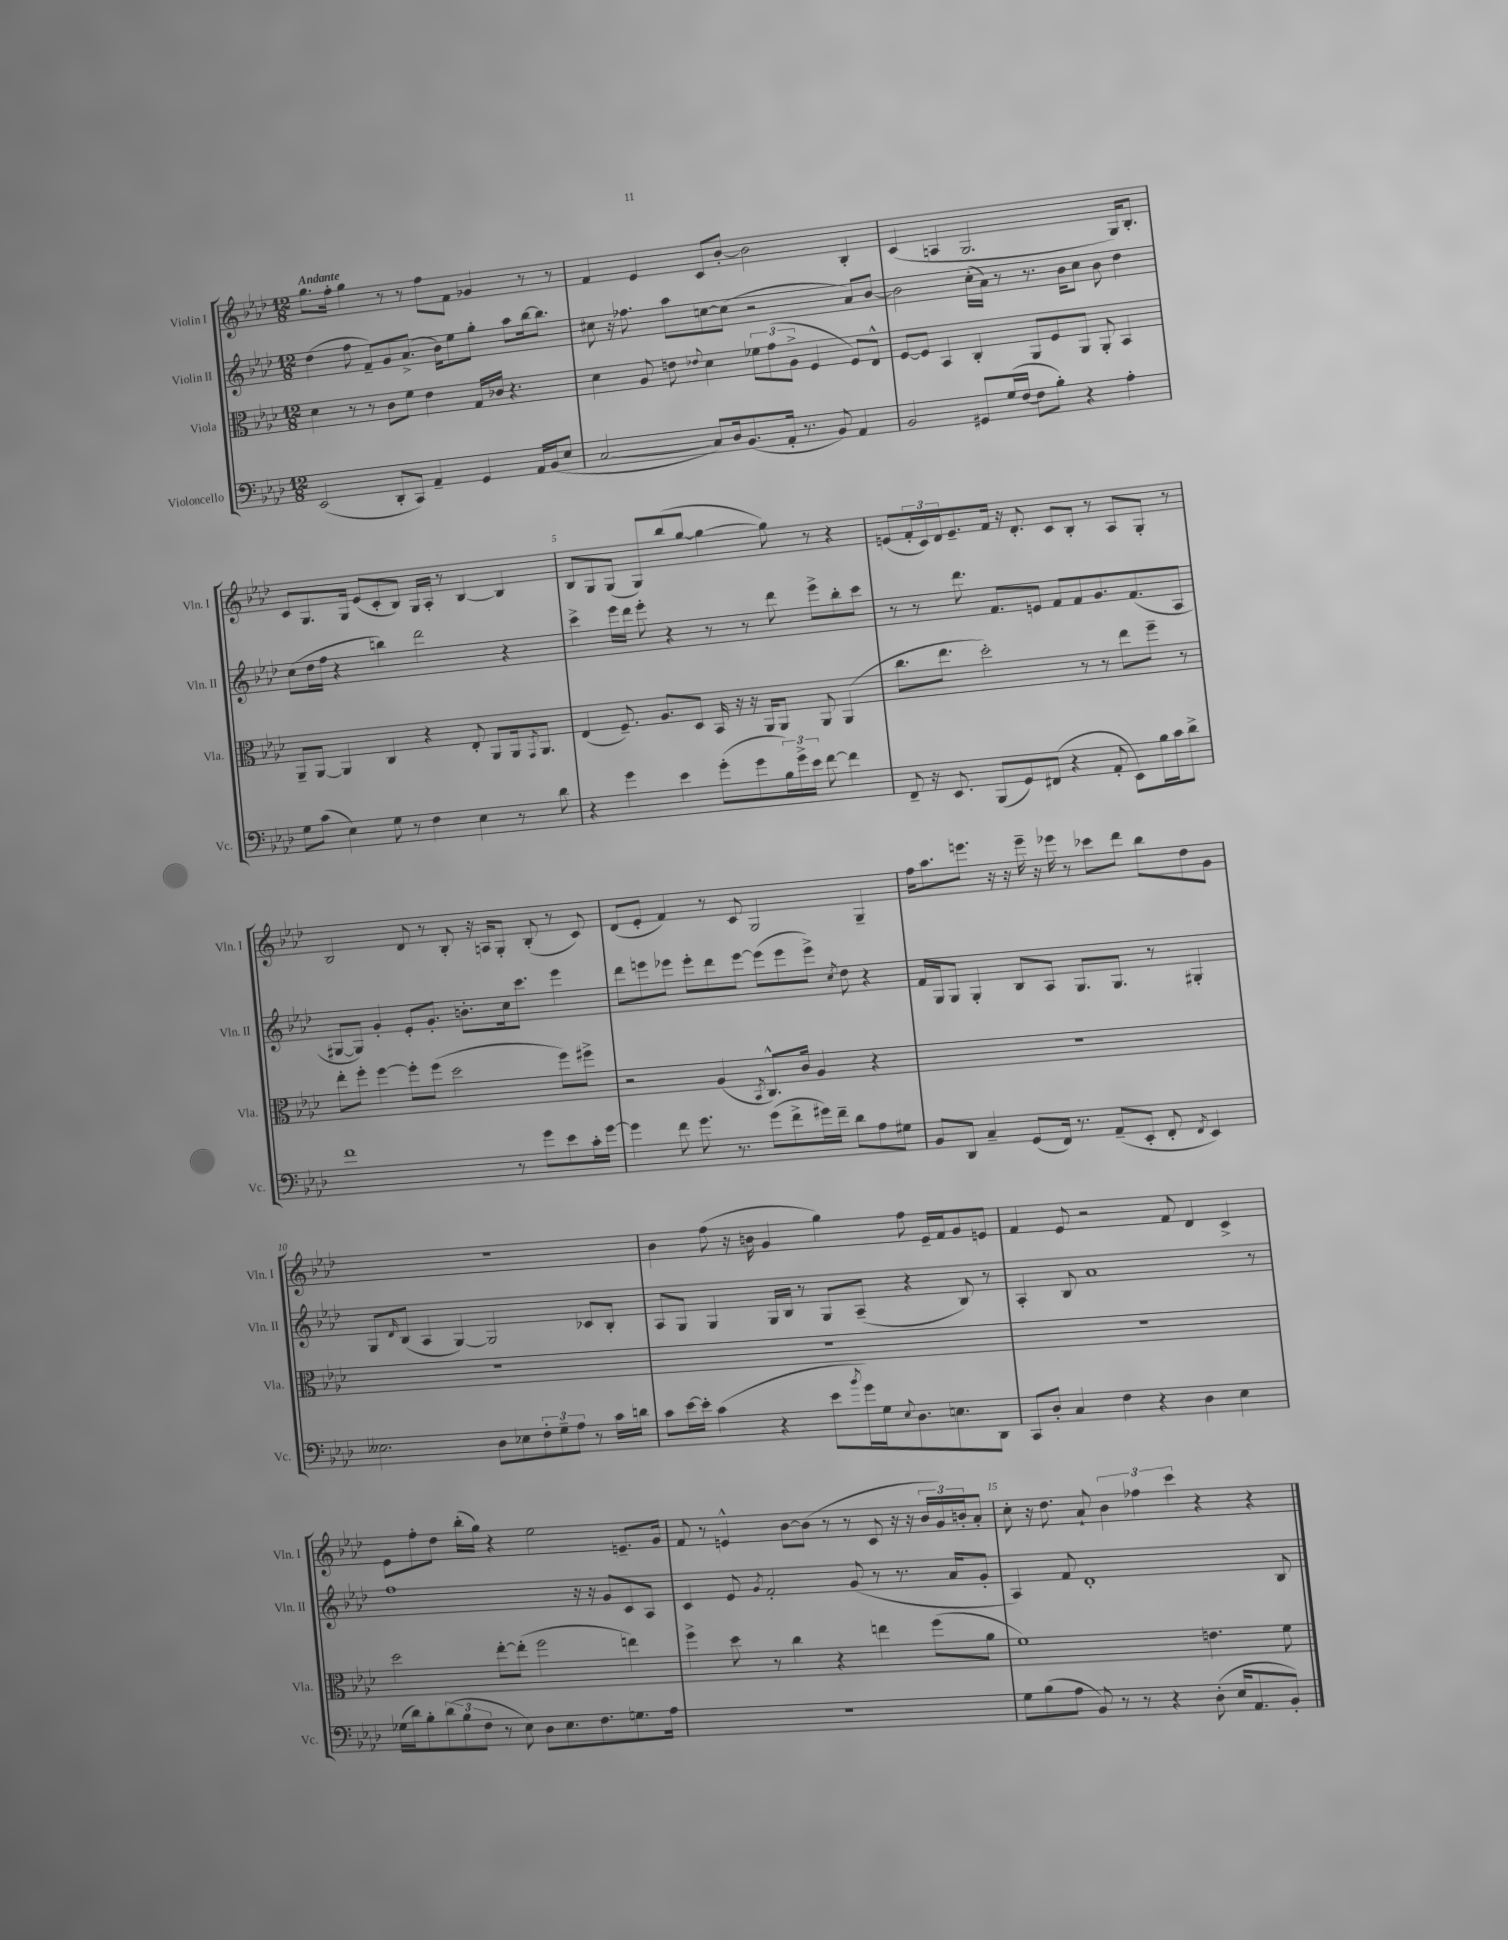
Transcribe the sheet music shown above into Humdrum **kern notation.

**kern	**kern	**kern	**kern
*staff4	*staff3	*staff2	*staff1
*clefF4	*clefC3	*clefG2	*clefG2
*k[b-e-a-d-]	*k[b-e-a-d-]	*k[b-e-a-d-]	*k[b-e-a-d-]
*M12/8	*M12/8	*M12/8	*M12/8
(2EE-	4d-	(4dd-	8.gg
.	.	.	16ff'
.	8r	8ff	4gg
.	8r	8f~)	.
8DD-'	8c	8g	8r
8CC)	8f	(8.a-^	8r
4AA-~	4e-	.	8ff
.	.	16b-)	.
.	.	8ee-	8f
4GG	16G	8gg'	4g-
.	16c-	.	.
.	4.r	8aa-	.
16AA-	.	[16bb-	8r
(16BB-	.	8.bb-]	.
8E-	.	.	8r
=	=	=	=
[2C	4d-	8cc#	4f
.	.	16r	.
.	.	8.ff-	.
.	8A-	.	4e-
.	8e	8aa-	.
.	8qqe-	.	.
8C])	4d-	[8cc	8c
16D-	.	(8cc]	[8b-'
(8.BB-	.	.	.
.	12f-	2r	2b-]
.	(12g	.	.
16AA-'	.	.	.
.	12A-^	.	.
8.r	.	.	.
.	4F	.	.
8BB-)	.	.	.
4AA-	8F)	8a-)	4B-'
.	8E-^^	[8b-	.
=	=	=	=
2BB-	[8F	2b-]	(4c
.	8F]	.	.
.	4BB-	.	4A
8GG#	4C'	(16cc'	2.G
.	.	16a-)	.
(16G	.	8r	.
[16F	.	.	.
8F]	8AA-	8.r	.
8B-')	8F	.	.
.	.	16b-	.
4r	8AA-	8cc	.
.	8AA-'	8b-	.
4A-'	4BB-	4dd-	16G)
.	.	.	8.B-'
=	=	=	=
8G	8AA-~	(8cc	8c
(8c	[8AA-	16dd-	8.G
.	.	16ff	.
4E-)	4AA-]	4r	.
.	.	.	16G
.	.	.	(8e-
8G	4C	4bb)	8c'
8r	.	.	8B-)
4F	4r	2ddd-	16G
.	.	.	16A-'
.	.	.	8r
4E-	8E-'	.	[4B-
.	8AA-	.	.
8r	16AA-	4r	4B-]
.	8qGG	.	.
.	8.AA-	.	.
8d-	.	.	.
=	=	=	=
4r	(4E-	4ccc^	8B-
.	.	.	8G
4g	8.F~)	16eee-	(8G
.	.	16ddd-	.
.	.	8eee-'	8G)
.	8.A-	.	.
4e-	.	4r	(8bb-
.	8D-	.	[8gg
(8g'	16BB-	8r	4gg_
.	16r	.	.
8g	16r	8r	.
.	16AA-	.	.
24B-)	8AA-	8ddd-	8gg])
24g^	.	.	.
24e-	.	.	.
[8f	8AA-	8eee-^	8r
4f]	(4AA-	8bb-'	4r
.	.	8ccc	.
=	=	=	=
8FF~	8.cc	8r	(8e
16r	.	8r	24f'
.	.	.	24c)
8.EE-	8.ee-	.	.
.	.	.	24d-
.	.	8.ddd-	8.e~
(8BBB-	2dd-')	.	.
.	.	8.f	16f
8GG)	.	.	16r
.	.	.	8.d-'
(8FF#	.	8e	.
4r	.	8f	8c
.	8r	8f	8B-'
8AA-'	8r	8.g	8r
8EE-)	8ee-	.	8A-
.	.	(8.f	.
16B-	8ff~	.	8G'
16c	.	.	.
8d-^	8r	8A-	8r
=	=	=	=
1f	8ee-'	[8G#	2B-
.	8ff'	8G#])	.
.	[4ff	4g'	.
.	8ff']	8e-'	8d-
.	(8ff	8.g'	8r
.	2dd-	.	8B-'
.	.	8.b'	.
.	.	.	16r
.	.	.	16A
8r	.	16cc	8G'
.	.	8.ccc	.
8g	.	.	(8B-'
8e-	8ff)	4eee-	8r
16c'	8ff#^	.	8c)
[16g	.	.	.
=	=	=	=
4g]	2r	8ddd-	(8d-
.	.	8eee	8e-'
8f	.	8eee-	4f)
8.g	.	8eee-'	.
.	(4A-	8ddd-	8r
8.r	.	.	.
.	.	[8eee-	8c
.	8qBB-	.	.
(8g	8.C^^)	(8eee-]	2G
8f^	.	8eee-	.
.	16c	.	.
16g#)	4A-	8eee-^)	.
16f~	.	.	.
.	.	8qcc	.
8d-	.	8dd-	.
8A-	4r	4r	4G~
8G#	.	.	.
=	=	=	=
8BB-	1.r	16f	16ff
.	.	16G	8.aa-
8DD-	.	8G	.
4C~	.	4G'	8.eee
.	.	.	16r
(8GG	.	8B-	16r
.	.	.	16eee~
16FF)	.	8A-	16r
8.r	.	.	16eee-
.	.	8.G	8r
(8AA-~	.	.	8ccc-
.	.	8.G	.
8EE-'	.	.	8ddd-
8FF'	.	8r	8bb-
8qFF	.	.	.
4EE-)	.	4G#'	8dd-
.	.	.	8g
=	=	=	=
2.E--	1.r	8G	1.r
.	.	16qqd-	.
.	.	(8B-	.
.	.	4A-	.
.	.	[4G)	.
8D-	.	2G]	.
8E-	.	.	.
12F'	.	.	.
12G~	.	.	.
12A-	.	.	.
8r	.	8c-	.
16c	.	8B-'	.
16d	.	.	.
=	=	=	=
8c	1.r	8A-	4b-
[16e-	.	8G	.
16e-']	.	.	.
(4c	.	4G	(8ff
.	.	.	16r
.	.	.	16b
4r	.	16G	4g
.	.	16B-	.
.	.	8r	.
8e-	.	8G	4gg)
8qb-	.	.	.
16g)	.	(8A-~	.
16G	.	.	.
8qqE-	.	.	.
8.D-	.	4r	8ff
.	.	.	16e-~
8.E	.	.	16f
.	.	8B-)	8g
8DD-	.	8r	8e
=	=	=	=
8CC	1.r	4A-'	4f
8D-'	.	.	.
4C	.	8B-	8e-
.	.	1a-	2r
4F	.	.	.
4r	.	.	.
.	.	.	8f
4D-	.	.	4d-
4E-	.	.	4c^
.	.	8r	.
=	=	=	=
(16G-	2dd-	1ff	8e-
16d-)	.	.	.
8B-'	.	.	8ff'
(12d-	.	.	8dd-
12B-	.	.	.
.	.	.	(16bb-'
12F	.	.	.
.	.	.	16gg)
8r	[8ee-'	.	4r
8E-)	(8ee-']	.	.
8D-	2ff	.	2ee-
8.E-	.	.	.
.	.	16r	.
8.F	.	16r	.
.	.	8g	.
8.G	4ee)	8c	8.e~
.	.	8A-	.
16A-	.	.	16g
=	=	=	=
1.r	4ff^	4c	8f
.	.	.	8r
.	8dd-	8e-	4e^^
.	.	8qg	.
.	8r	2f'	.
.	4cc	.	[8b-
.	.	.	(8b-]
.	4r	.	8r
.	.	(8g	8r
.	4ee	8r	8c
.	.	8.r	16r
.	.	.	16r
.	(8ff	.	24b-
.	.	.	24g)
.	.	16a-	.
.	.	.	24b'
.	8a-	8g'	8a-'
=	=	=	=
8G	1f)	4A-)	8cc'
(8B-	.	.	16r
.	.	.	8.dd-
8A-	.	8f	.
8BB-)	.	1d-'	8a-`
8r	.	.	6b-
8r	.	.	.
.	.	.	6ff-
4r	.	.	.
.	.	.	6ccc
(8D-'	4.e	.	4r
16E-	.	.	.
8.AA-	.	.	.
.	.	.	4r
8BB-')	8f	8B-	.
==	==	==	==
*-	*-	*-	*-
